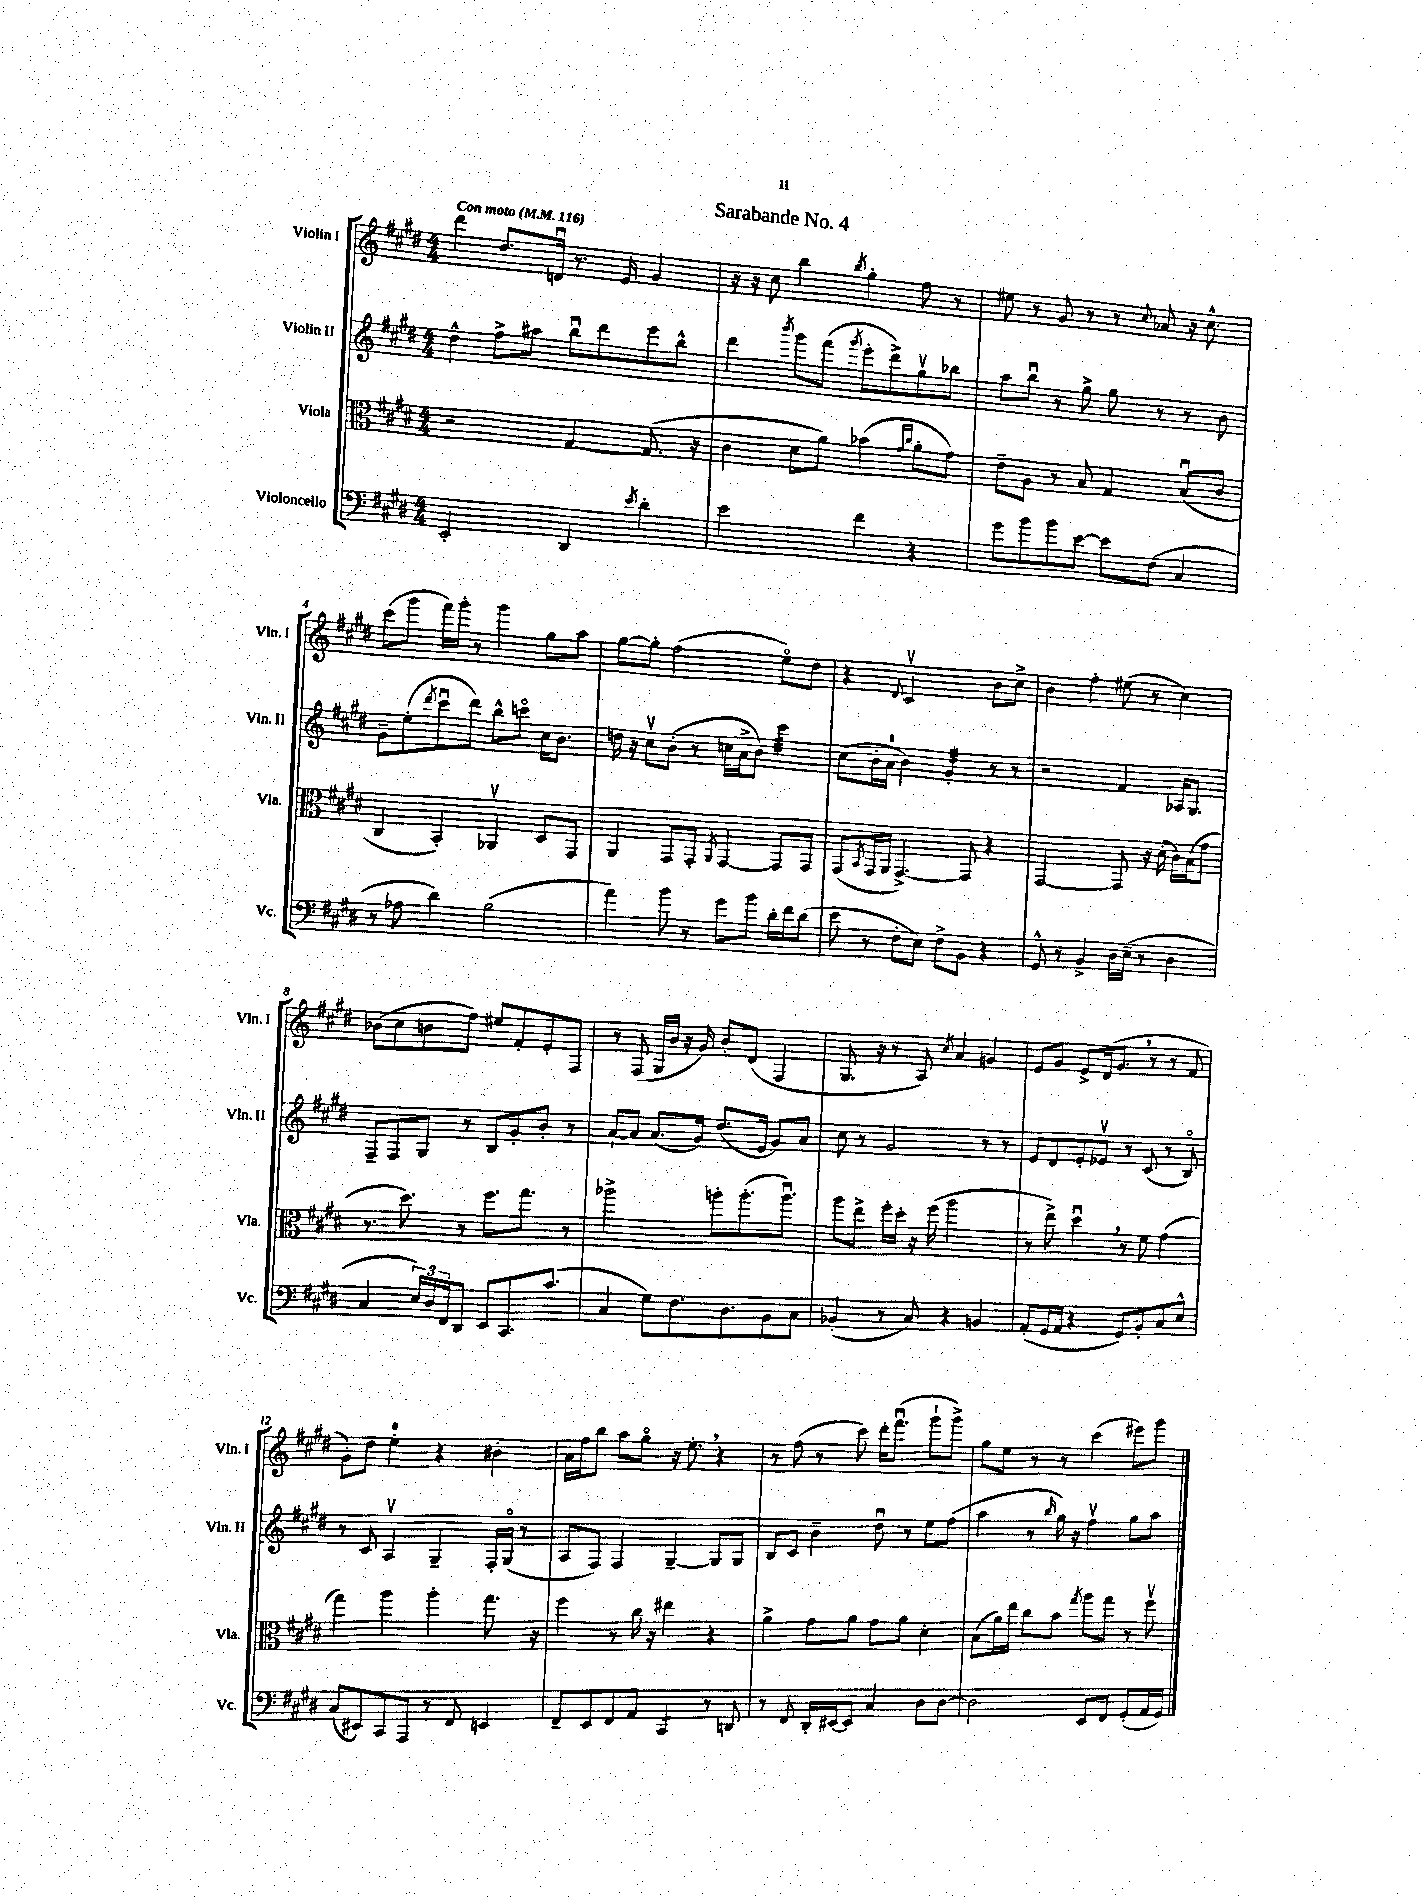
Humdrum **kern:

**kern	**kern	**kern	**kern
*staff4	*staff3	*staff2	*staff1
*clefF4	*clefC3	*clefG2	*clefG2
*k[f#c#g#d#]	*k[f#c#g#d#]	*k[f#c#g#d#]	*k[f#c#g#d#]
*M4/4	*M4/4	*M4/4	*M4/4
*MM116	*MM116	*MM116	*MM116
2EE'/	2r	4dd#^^\	4ddd#\
.	.	8ff#^\L	8.dd#/L
.	.	8aa#\J	.
.	.	.	16du/Jk
4DD#/	[4G#/	8bbu\L	8.r
.	.	8ddd#\	.
.	.	.	16e/
8qe/	.	.	.
4d#'\	(8.G#/]	8eee\	4g#/
.	.	8bb^^\J	.
.	16r	.	.
=	=	=	=
2e\	4c#\	4ddd#\	16r
.	.	.	16r
.	.	.	8cc#\
.	.	8qbbb/	.
.	8d#\L	8ggg#\L	4bb\
.	8a\J)	(8fff#\J	.
.	.	8qggg#/	8qbb/
4f#\	(4b-\	8eee'\L	4gg#'\
.	.	8ddd#^\)	.
.	16qqg#/LL	.	.
.	16qqcc#/JJ	.	.
4r	8a'\L	8gg#v\	8ff#\
.	8g#\J)	8bb-\J	8r
=	=	=	=
8g#\L	8e~\L	8aa\L	8ee#\
8b\	8A\J	8bbu\J	8r
8b\	8r	8r	8g#/
[8e\J	8B/	8gg#^\	8r
8e\]L	4G#/	8gg#\	8r
.	.	.	8qqcc#/
(8F#\J	.	8r	8a-/
4C#/	(8Bu/L	8r	16r
.	.	.	8.cc#^^\
.	8c#/J	8b\	.
=	=	=	=
8r	4C#/	8g#~\L	(8ccc#\L
8A-\	.	(8ee'\	8ggg#\J
.	.	8qddd#/	.
4d#\)	4BB'/)	8ccc#u\	16fff#\LL)
.	.	.	16ggg#'\JJ
.	.	8ddd#\J)	8r
(2B\	4AA-v/	8bb^^\L	4ggg#\
.	.	8ccco\J	.
.	8D#/L	16cc#\LK	8gg#\L
.	.	8.b\J	.
.	8GG#/J	.	8aa\J
=	=	=	=
4a\)	4AA/	16dd\	[8gg#\L
.	.	16r	.
.	.	8cc#v\L	8gg#'\]J
8b\	8GG#/L	(8b'\J	(2ff#\
8r	8GG#'/J	8r	.
.	8qAA/	.	.
8g#\L	[4GG#/	16cc\LL	.
.	.	16a^\J	.
8b\J	.	8b\J)	.
16d#'\LL	8GG#/]L	4ccc#\	8eeo\L)
16f#\J	.	.	.
(8d#\J	8GG#/J	.	8dd#\J
=	=	=	=
8e\	(8GG#/L	(8cc#\L	4r
.	8qBB/	.	.
8r	16GG#/L	16b'\L	.
.	16AA/JJ	16a\JJ	.
.	.	.	8qqd#/
8F#'\L	[4.GG#^/)	4b\)	2c#v/
8E\J)	.	.	.
8F#^\L	.	4g#'/	.
8BB\J	8GG#/]	.	.
4r	4r	8r	8b\L
.	.	8r	8cc#^\J
=	=	=	=
8GG#^^/	[2GG#/	2r	4b\
8r	.	.	.
4BB^/	.	.	4ff#'\
16D#\LL	8GG#/]	4f#/	(8ee#\
(16E~\JJ	.	.	.
8r	16r	.	8r
.	(16d#'\	.	.
4D#\	16c#\LL)	16A-/LK	4cc#\)
.	(16B\J	8.G#/J	.
.	8g#\J	.	.
=	=	=	=
4C#/	8.r	8F#~/L	(8b-\L
.	.	8F#/	8cc#\
.	8.dd#\)	.	.
24E/LL)	.	8G#/J	8b\
24D#/	.	.	.
24FF#/J	.	.	.
8DD#/J	8r	8r	8ff#\J)
8EE/L	8.ff#\L	8B/L	8ee#/L
8.CC#/	.	8g#'/	8f#'/
.	8.gg#\J	.	.
.	.	8b'/J	8e'/
(8.c#/J	.	.	.
.	8r	8r	8F#/J
=	=	=	=
4C#/	2aa-^\	[8a`/L	8r
.	.	8a/]J	(8F#/
8G#\L)	.	(8.a/L	16G#/LL
.	.	.	16b/JJ
8.F#\	.	.	16r
.	.	16g#/Jk)	16g#/)
.	8aa'\L	(8.dd#/L	8b'/L
8.D#\	.	.	.
.	(8.aa'\	.	(8d#/J
.	.	16e/Jk	.
8BB\	.	8g#/L)	4F#/
.	8.aau\J)	.	.
8C#\J	.	8a/J	.
=	=	=	=
(4BB-'/	8aa\L	8cc#\	8.G#/
.	8ee^\J	8r	.
.	.	.	16r
8r	16ff#'\LL	2g#/	8r
.	16dd#'\JJ	.	.
8C#/)	16r	.	8A/)
.	(16ff#\	.	.
.	.	.	8qcc#/
4r	2aa\	.	4a/
4BB/	.	8r	4g/
.	.	8r	.
=	=	=	=
(8AA'/L	8r	8e/L	8e/L
16GG#/L	8ee^\)	8d#/	8g#/J
16AA/JJ	.	.	.
4r	4dd#u\	8e'/	8e^/L
.	.	8e-v/J	(16d#/k
.	.	.	8.g#/J
8GG#/L)	8r	8r	.
8BB'/	8f#\	(8c#/	8r
8C#/	(4g#\	8r	8r
8E^^/J	.	8Bo/)	8f#/
=	=	=	=
(8C#/L	4gg#\)	8r	8g#'\L)
8EE#/)	.	8c#/	8dd#\J
8CC#/	4aa\	4Av/	4ee'\
8AAA/J	.	.	.
8r	4aa'\	4G#~/	4r
8FF#/	.	.	.
4EE/	8.gg#\	16F#'/LL	4b#'\
.	.	(16G#o/JJ	.
.	.	8r	.
.	16r	.	.
=	=	=	=
8FF#~/L	4ff#\	8A/L	16a\LL
.	.	.	16ff#\J
8EE/	.	8F#/J)	8bb\J
8FF#/	8r	4F#/	8aa\L
8AA/J	16cc#\	.	8gg#o\J
.	16r	.	.
4CC#/	4ee#\	[4G#~/	16r
.	.	.	8.ee'\
8r	4r	8G#/]L	4r
8DD/	.	8G#/J	.
=	=	=	=
8r	4a^\	8B/L	8r
8FF#/	.	8c#/J	(8ff#\
16DD#'/LL	8g#\L	4b~\	8r
[16EE#/J	.	.	.
8EE#/]J	8a\J	.	8ccc#\)
4C#/	8g#\L	8dd#u\	16ddd#'\LK
.	.	.	(8.fff#u\J
.	8a\J	8r	.
8D#\L	4d#'\	8ee\L	8ggg#`\L
[8D#\J	.	(8ff#\J	8ggg#^\J)
=	=	=	=
2D#\]	(8B\L	4aa\	8gg#\L
.	16a\L)	.	8ee\J
.	16ee\JJ	.	.
.	8cc#\L	8r	8r
.	.	16qqbb/	.
.	8b\J	16gg#\)	8r
.	.	16r	.
.	8qgg#/	.	.
8EE/L	8aa\L	4ff#v\	(4ccc#\
8FF#/J	8gg#\J	.	.
(8GG#'/L	8r	8gg#\L	8eee#\L)
16AA/L	8ff#v\	8aa\J	8ggg#\J
16GG#/JJ)	.	.	.
==	==	==	==
*-	*-	*-	*-
